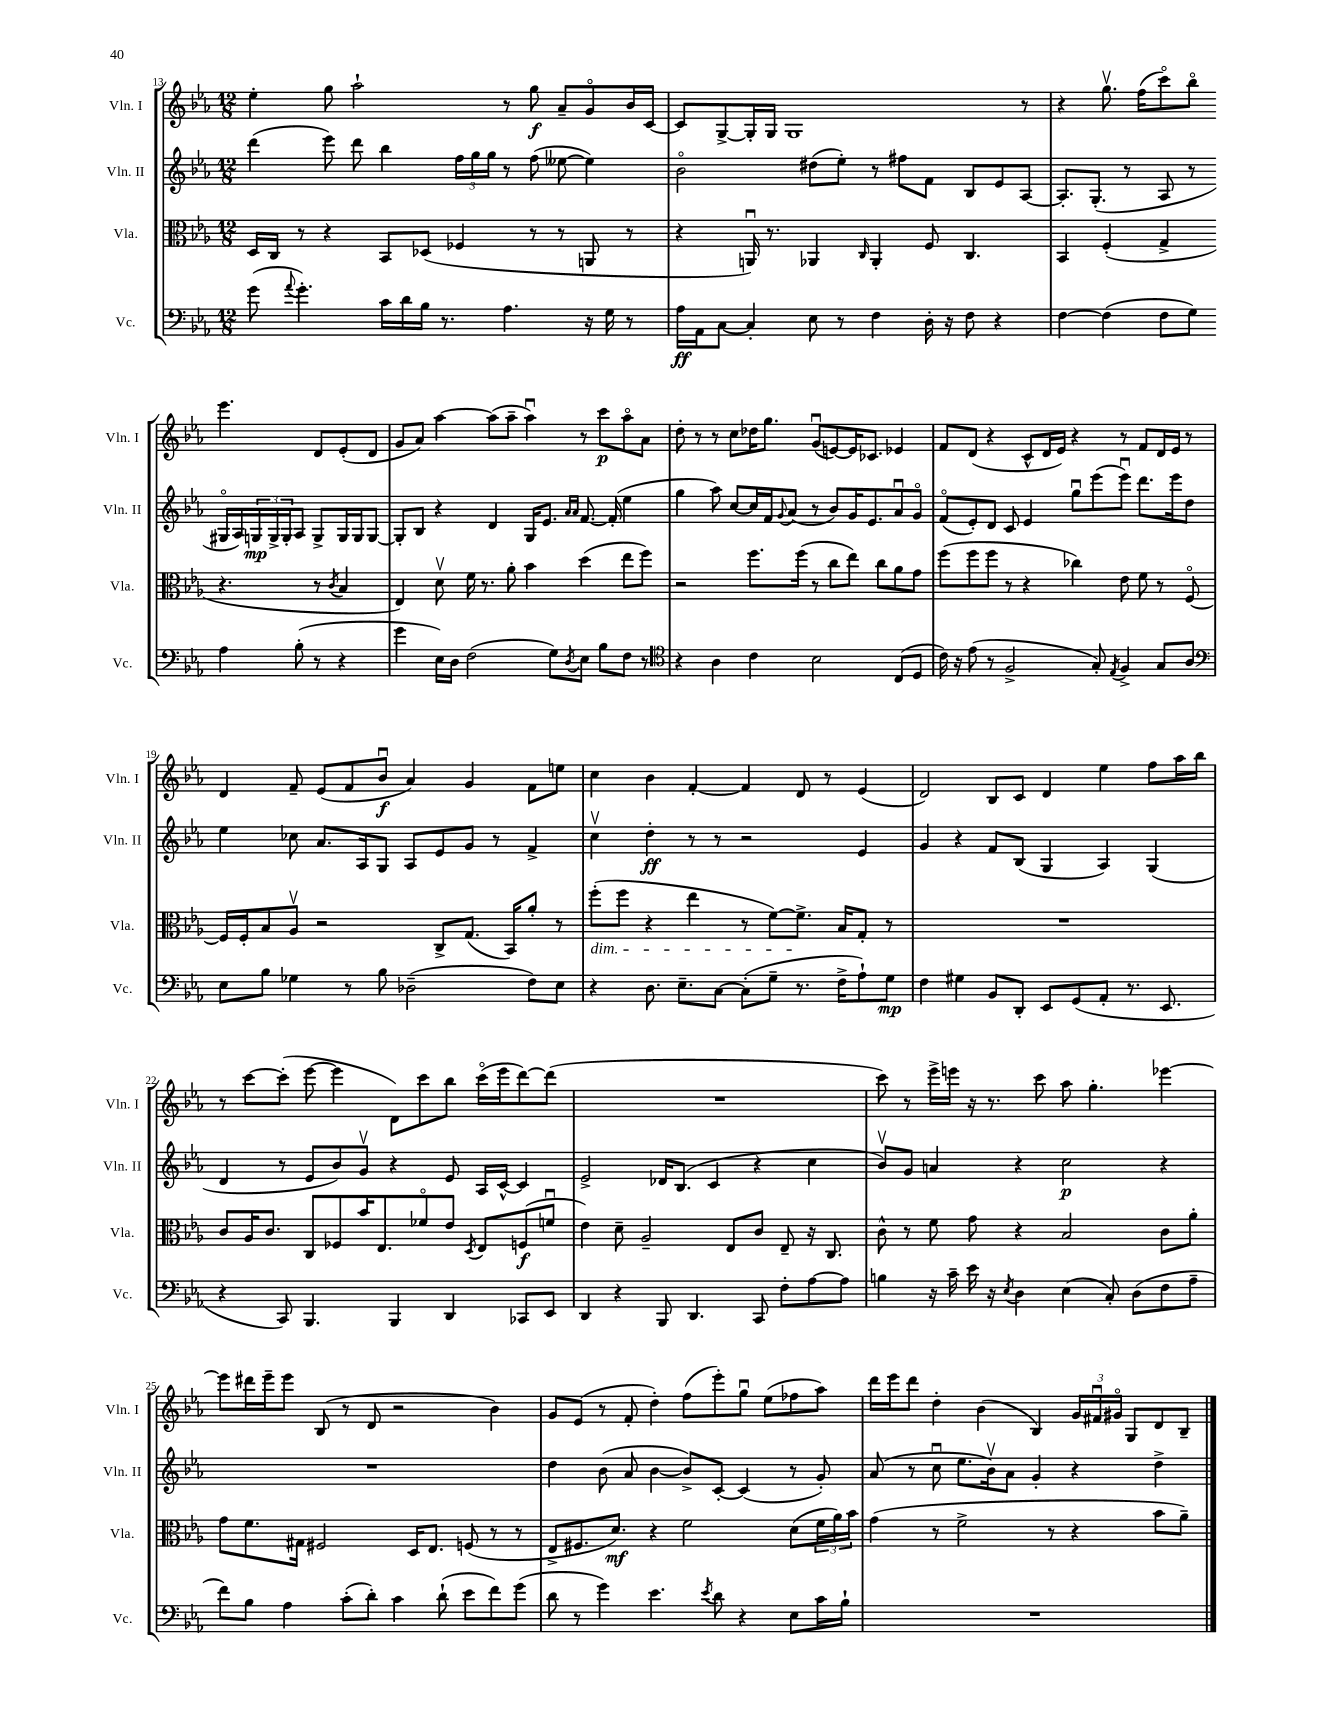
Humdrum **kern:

**kern	**kern	**kern	**kern
*staff4	*staff3	*staff2	*staff1
*clefF4	*clefC3	*clefG2	*clefG2
*k[b-e-a-]	*k[b-e-a-]	*k[b-e-a-]	*k[b-e-a-]
*M12/8	*M12/8	*M12/8	*M12/8
(8g\	16D/LL	(4ddd\	4ee-'\
.	16C/JJ	.	.
8qqa-/	.	.	.
4.g'\)	8r	.	.
.	4r	8eee-\)	8gg\
.	.	8ddd\	2aa-`\
16c\LL	8BB-/L	4bb-\	.
16d\	.	.	.
16B-\JJ	(8D-/J	.	.
8.r	.	.	.
.	4F-/	24ff\LL	.
.	.	24gg\	.
.	.	24gg\JJ	.
4.A-\	.	8r	8r
.	8r	(8ff\	8gg\
.	8r	[8ee--\	8a-~/L
16r	8AA/	4ee--\])	8go/
16G\	.	.	.
8r	8r	.	16b-/L
.	.	.	[16c/JJ
=	=	=	=
16A-\LL	4r	2b-o\	8c/]L
16AA-\J	.	.	.
[8C\J	.	.	[8G^/
4C'/]	16AAu/)	.	16G'/]L
.	8.r	.	16G/JJ
.	.	.	1G
8E-\	4AA-/	(8dd#\L	.
8r	.	8ee-'\J)	.
.	16qqC/	.	.
4F\	4AA-'/	8r	.
.	.	8ff#\L	.
16D'\	8F/	8f\J	.
16r	.	.	.
8F\	4.C/	8B-/L	.
4r	.	8e-/	.
.	.	[8A-/J	8r
=	=	=	=
[4F\	4BB-/	8.A-'/]L	4r
.	.	(8.G'/J	.
(4F\]	(4F'/	.	8.ggv\
.	.	8r	.
.	.	.	(16ff\LK
8F\L	4G^/	8A-/	8ccco\)
8G\J)	.	8r	8bb-o\J
4A-\	4.r	16G#o/LL	4.eee-\
.	.	16A-/)	.
.	.	24G/	.
.	.	24G^/	.
.	.	24G'/J	.
(8B-'\	.	8A-/J	.
8r	8r	8G^/L	8d/L
.	8qc/	.	.
4r	4B-/	16G/L	(8e-'/
.	.	16G/J	.
.	.	[8G/J	8d/J
=	=	=	=
4g\	4E-/)	8G'/]L	8g/L
.	.	8B-/J	8a-/J)
16E-\LL)	8dv\	4r	[4aa-\
16D\JJ	.	.	.
(2F\	16f\	.	.
.	8.r	.	.
.	.	4d/	(8aa-\]L
.	8a-'\	.	8aa-~\J
.	4b-\	16G/LK	4aa-u\)
.	.	8.e-/J	.
8G\L)	.	.	.
.	.	16qqa-/LL	.
8qD/	.	16qqa-/JJ	.
8E-\J	(4dd\	[8.f/	8r
8B-\L	.	.	8ccc\L
.	.	(16f'/]	.
8F\J	8ee-\L	4ee-\	8aa-o\
8r	8ff\J)	.	8a-\J
=	=	=	=
*clefC4	*	*	*
4r	2r	4gg\	8dd'\
.	.	.	8r
4A-\	.	8aa-\)	8r
.	.	[8cc/L	8cc\L
4c\	8.ff\L	16cc/]L	16dd-\K
.	.	16f/J	8.gg\J
.	.	8qqg/	.
.	.	(8a-/J	.
.	(16ff\Jk	.	.
2B-\	8r	8r	(8gu/L
.	8cc\L	8b-/L)	[8e/)
.	8ee-\J)	16g/K	16e/]K
.	.	8.e-/	8.c-/J
.	8cc\L	.	.
(8C/L	8a-\	8a-u/	4e-/
8D/J	8g\J	8go/J	.
=	=	=	=
16c\)	(8ff\L	(8fo/L	8f/L
16r	.	.	.
(8e-\	8ff\	8e-'/)	(8d/J
8r	8ff\J	8d/J	4r
2F^/	8r	8c/	.
.	4r	4e-/	8c^^/L
.	.	.	16d/L
.	.	.	16e-/JJ)
.	4cc-\)	8ggu\L	4r
8G'/)	.	(8eee-\	.
8qE-/	.	.	.
4F^/	8e-\	8eee-u\J)	8r
.	8f\	8.ddd\L	8f/L
8G/L	8r	.	16d/L
.	.	16eee-\k	16e-/JJ
8A-/J	[8Fo/	8dd\J	8r
=	=	=	=
*clefF4	*	*	*
8E-\L	16F/]LL	4ee-\	4d/
.	16F'/J	.	.
8B-\J	8B-/	.	.
4G-\	8A-v/J	8cc-\	8f~/
.	2r	8.a-/L	(8e-/L
8r	.	.	8f/
.	.	16A-/k	.
8B-\	.	8G/J	8b-u/J
(2D-~\	.	8A-/L	4a-/)
.	8C^/L	8e-/	.
.	(8.G/J	8g/J	4g/
.	.	8r	.
.	16BB-/LK)	.	.
8F\L)	8a-'/J	4f^/	8f\L
8E-\J	8r	.	8ee\J
=	=	=	=
4r	(8ff'\L	4ccv\	4cc\
.	8ff\J	.	.
8.D\	4r	4dd'\	4b-\
8.E-~\L	.	.	.
.	4ee-\	8r	[4f'/
[8C\J	.	8r	.
(8C'\]L	8r	2r	4f/]
8G~\J	[8f\L)	.	.
8.r	8.f^\]J	.	8d/
.	.	.	8r
16F^\LK	16B-/LK	.	.
8A-`\)	8G'/J	4e-/	(4e-/
8G\J	8r	.	.
=	=	=	=
4F\	1.r	4g/	2d/)
4G#\	.	4r	.
8BB-/L	.	8f/L	8B-/L
8DD'/J	.	(8B-/J	8c/J
8EE-/L	.	4G/	4d/
(8GG/	.	.	.
8AA-'/J	.	4A-/)	4ee-\
8.r	.	.	.
.	.	(4G/	8ff\L
8.EE-/	.	.	.
.	.	.	16aa-\L
.	.	.	16bb-\JJ
=	=	=	=
4r	8c/L	4d/	8r
.	16A-/K	.	[8ccc\L
.	8.c/J	.	.
8CC/)	.	8r	(8ccc'\]J
4.BBB-/	8C/L	8e-/L	[8eee-\
.	8F-/	8b-/)	4eee-\]
.	16b-/K	8gv/J	.
.	8.E-/	.	.
4BBB-/	.	4r	8d\L)
.	8f-o/	.	8ccc\
4DD/	8e-/J	8e-/	8bb-\J
.	8qD/	.	.
.	8E-/L	16A-/LL	(16ccco\LL
.	.	[16c^^/JJ	16eee-\J
8CC-/L	(8F/	4c/]	[8ddd\)
8EE-/J	8fu/J	.	(8ddd\]J
=	=	=	=
4DD/	4e-\)	2e-^/	1.r
4r	8d~\	.	.
.	2A-~/	.	.
8BBB-/	.	16d-/LK	.
.	.	(8.B-/J	.
4.DD/	.	.	.
.	.	4c/	.
.	8E-/L	.	.
8CC/	8c/J	4r	.
8F'\L	8E-~/	.	.
[8A-\	16r	4cc\	.
.	8.C/	.	.
8A-\]J	.	.	.
=	=	=	=
4B\	8c^^\	8b-v/L)	8ccc\)
.	8r	8g/J	8r
16r	8f\	4a/	16eee-^\LL
16c~\	.	.	16eee\JJ
16e-\	8g\	.	16r
16r	.	.	8.r
8qE-/	.	.	.
4D\	4r	4r	.
.	.	.	8ccc\
(4E-\	2B-/	2cc\	8aa-\
.	.	.	4.gg'\
8C'/)	.	.	.
(8D\L	.	.	.
8F\	8c\L	4r	[4eee-\
8A-~\J	8a-'\J	.	.
=	=	=	=
8f\L)	8g\L	1.r	8eee-\]L
8B-\J	8.f\	.	16ddd#\L
.	.	.	16eee-~\J
4A-\	.	.	8eee-\J
.	16G#\Jk	.	.
.	2F#/	.	(8B-/
(8c'\L	.	.	8r
8d'\J)	.	.	8d/
4c\	.	.	2r
.	16D/LK	.	.
.	8.E-/J	.	.
(8d`\	.	.	.
8e-\L	(8F/	.	.
8f\)	8r	.	4b-\)
(8g\J	8r	.	.
=	=	=	=
8d\	8E-^/L	4dd\	8g/L
8r	8.F#/	.	(8e-/J
4g\)	.	(8b-\	8r
.	8.d/J)	.	.
.	.	8a-/	8f'/
4.e-\	4r	[4b-\	4dd'\)
.	2f\	8b-^/]L)	(8ff\L
8qe-/	.	.	.
8d\	.	[8c'/J	8eee-'\)
4r	.	(4c/]	8ggu\J
.	.	.	(8ee-\L
8E-\L	(8d\L	8r	8ff-\
16c\L	24f\L	8g'/)	8aa-\J)
.	24a-\)	.	.
16B-`\JJ	.	.	.
.	24b-\JJ	.	.
=	=	=	=
1.r	(4g\	(8a-/	16ddd\LL
.	.	.	16eee-\J
.	.	8r	8ddd\J
.	8r	8ccu\	4dd'\
.	2f^\	8.ee-\L	.
.	.	.	(4b-\
.	.	16b-v\k)	.
.	.	8a-\J	.
.	.	4g'/	4B-/)
.	8r	.	.
.	4r	4r	24g/LL
.	.	.	24f#u/
.	.	.	24g#o/JJ
.	.	.	8G/L
.	8b-\L	4dd^\	8d/
.	8a-~\J)	.	8B-~/J
==	==	==	==
*-	*-	*-	*-
